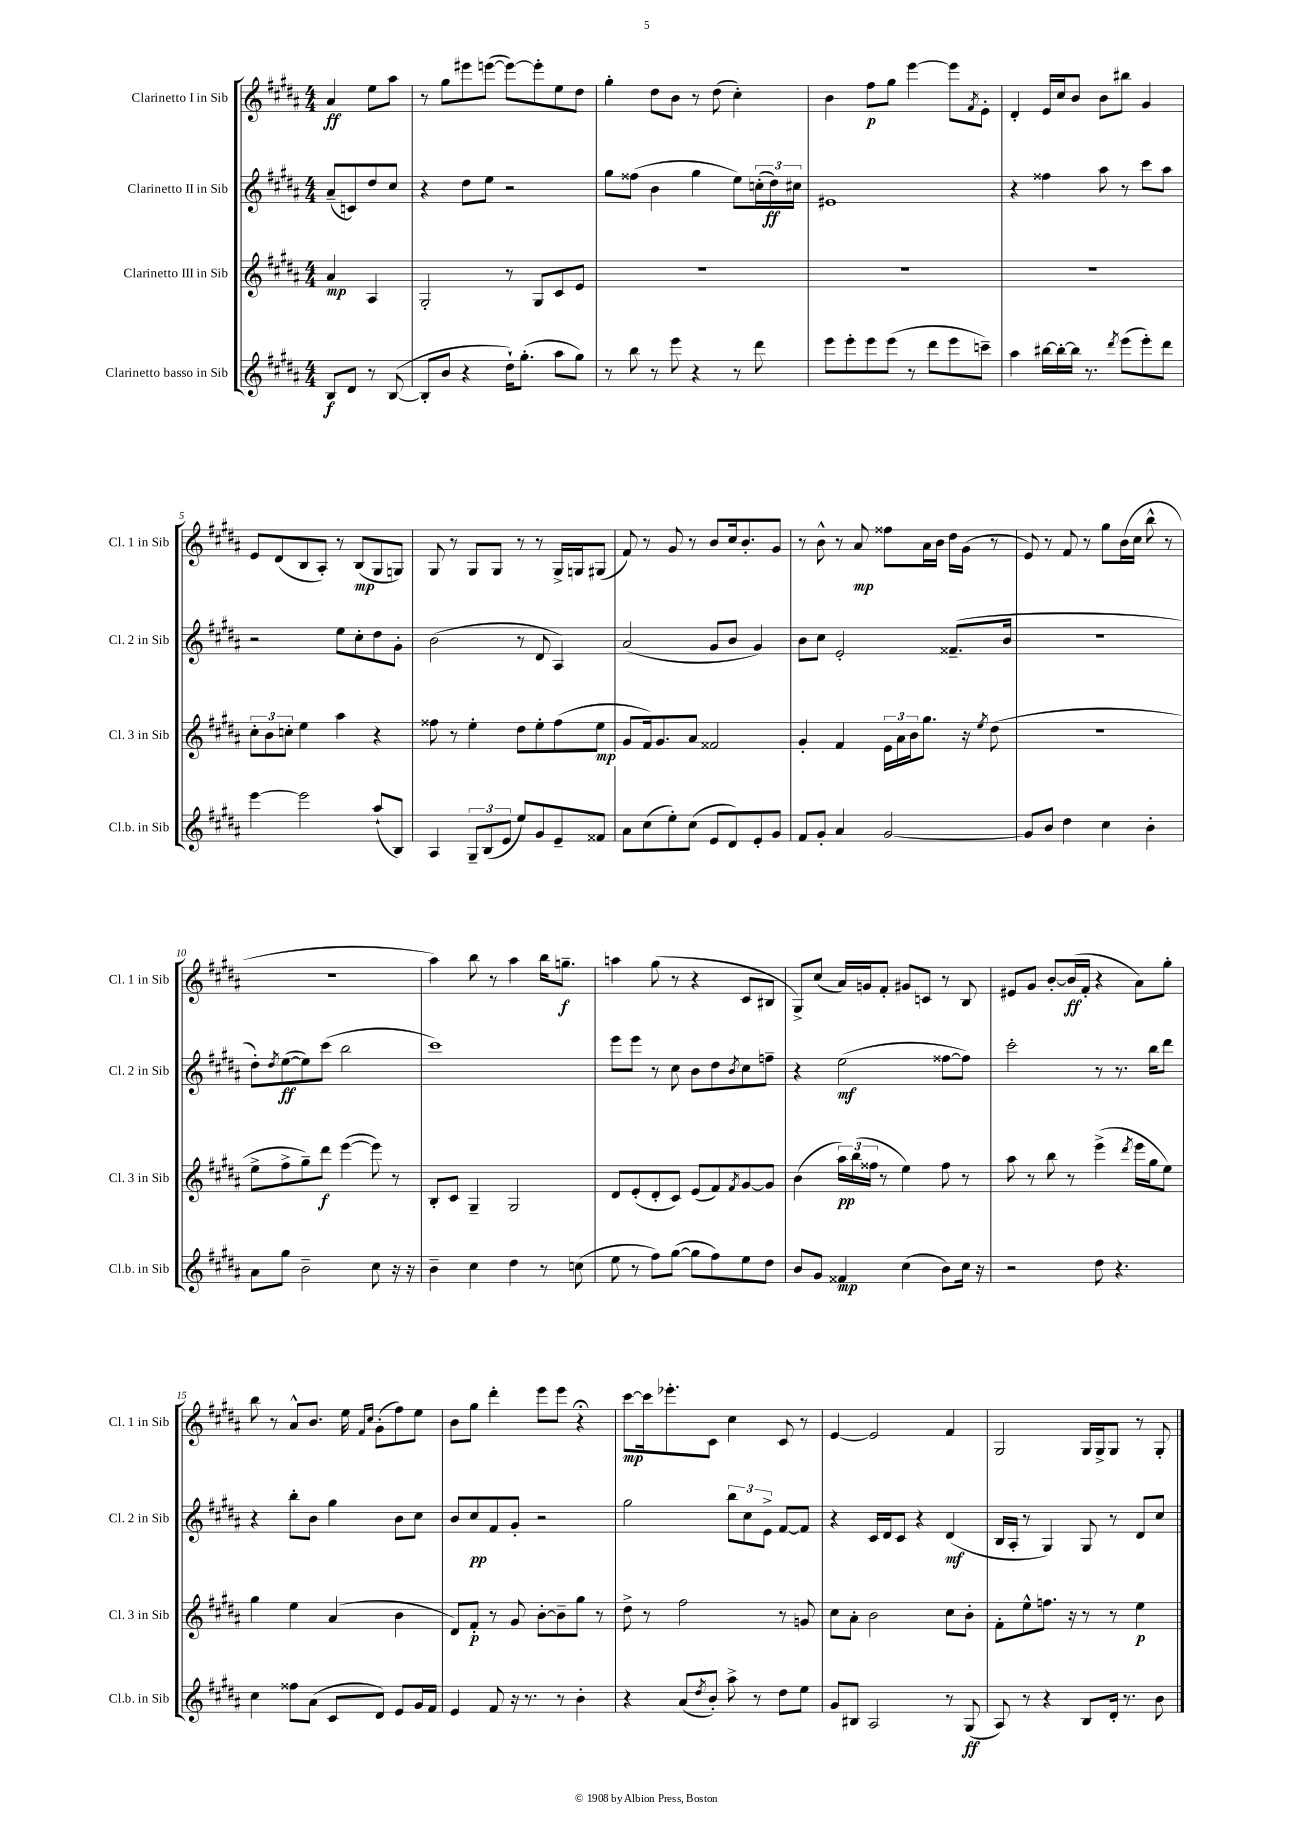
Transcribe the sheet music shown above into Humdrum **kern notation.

**kern	**kern	**kern	**kern
*staff4	*staff3	*staff2	*staff1
*clefG2	*clefG2	*clefG2	*clefG2
*k[f#c#g#d#a#]	*k[f#c#g#d#a#]	*k[f#c#g#d#a#]	*k[f#c#g#d#a#]
*M4/4	*M4/4	*M4/4	*M4/4
8B	4a#	(8a#~	4a#
8d#	.	8c)	.
8r	4A#	8dd#	8ee
([8B	.	8cc#	8aa#
=	=	=	=
8B']	2G#'	4r	8r
8b	.	.	8gg#
4r	.	8dd#	8eee#
.	.	8ee	([8eee
16dd#`)	8r	2r	8eee_)
(8.gg#'	.	.	.
.	8G#	.	8eee']
8aa#	8c#	.	8ee
8gg#)	8e	.	8dd#
=	=	=	=
8r	1r	8gg#	4gg#'
8bb	.	(8ff##	.
8r	.	4b	8dd#
8eee	.	.	8b
4r	.	4gg#	8r
.	.	.	(8dd#
8r	.	8ee)	4cc#')
8ddd#	.	(24cc'	.
.	.	24dd#)	.
.	.	24cc#	.
=	=	=	=
8eee	1r	1e#	4b
8eee'	.	.	.
8eee	.	.	8ff#
(8eee	.	.	8gg#
8r	.	.	[4eee
8ddd#	.	.	.
8eee	.	.	8eee]
.	.	.	8qf#
8ccc~)	.	.	8e'
=	=	=	=
4aa#	1r	4r	4d#'
[16bb#	.	4ff##	16e
16bb#'_	.	.	16cc#
16bb#]	.	.	8b
8.r	.	.	.
.	.	8aa#	8b
8qddd#	.	.	.
(8eee	.	8r	8bb#
8eee')	.	8ccc#	4g#
8ddd#	.	8aa#	.
=	=	=	=
[4eee	12cc#'	2r	8e
.	12b	.	.
.	.	.	(8d#
.	12cc'	.	.
2eee]	4ee	.	8B
.	.	.	8A#')
.	4aa#	8ee	8r
.	.	8cc#'	(8B
(8aa#`	4r	8dd#	8G#
8B)	.	8g#'	8G)
=	=	=	=
4A#	8ff##	(2b	8G#
.	8r	.	8r
12G#~	4ee'	.	8G#
(12B	.	.	.
.	.	.	8G#
12e	.	.	.
8ee)	8dd#	8r	8r
8g#	8ee'	8d#	8r
8e~	(8ff##	4A#)	16G#^
.	.	.	16G
8f##	8ee	.	(8G#
=	=	=	=
8a#	8g#	(2a#	8f#)
(8cc#	16f#)	.	8r
.	8.g#	.	.
8ee')	.	.	8g#
(8cc#	8a#	.	8r
8e	2f##	8g#	8b
8d#)	.	8b	16cc#
.	.	.	8.b'
8e'	.	4g#)	.
8g#	.	.	8g#
=	=	=	=
8f#	4g#'	8b	8r
8g#'	.	8cc#	8b^^
4a#	4f#	2e'	8r
.	.	.	8a#
[2g#	24e	.	8ff##
.	24a#	.	.
.	24b	.	.
.	8.gg#	.	16a#
.	.	.	16b
.	.	(8.f##~	16dd#
.	16r	.	(16g#
.	8qee	.	.
.	(8dd#	.	8r
.	.	16b	.
=	=	=	=
8g#]	1r	1r	8e)
8b	.	.	8r
4dd#	.	.	8f#
.	.	.	8r
4cc#	.	.	8gg#
.	.	.	(16b
.	.	.	16cc#
4b'	.	.	8bb^^
.	.	.	8r
=	=	=	=
8a#	8ee^	8dd#')	1r
.	.	8qdd#	.
8gg#	8ff#^	([8ee	.
2b~	8gg#~)	8ee])	.
.	8ddd#	(8ccc#	.
.	([4eee	2bb	.
8cc#	8eee])	.	.
16r	8r	.	.
16r	.	.	.
=	=	=	=
4b~	8B'	1ccc#)	4aa#)
.	8c#	.	.
4cc#	4G#~	.	8bb
.	.	.	8r
4dd#	2G#	.	4aa#
8r	.	.	16bb
.	.	.	8.gg~
(8cc	.	.	.
=	=	=	=
8ee	8d#	8eee	4aa
8r	(8e'	8eee	.
8ff#)	8d#'	8r	(8gg#
([8gg#	8c#)	8cc#	8r
8gg#]	(8e	8b	4r
8ff#)	8f#)	8dd#	.
.	8qf#	8qb	.
8ee	[8g#	8cc#	8c#
8dd#	8g#]	8ff~	8B#
=	=	=	=
8b	(4b	4r	8G#^)
8g#	.	.	(8cc#
4f##	24aa#)	(2ee	16a#)
.	(24bb	.	.
.	.	.	16g
.	24ff##	.	.
.	8r	.	8f#'
(4cc#	4ee)	.	8g#
.	.	.	8c
8b)	8ff##	[8ff##	8r
16cc#	8r	8ff##])	8B
16r	.	.	.
=	=	=	=
2r	8aa#	2ccc#'	8e#
.	8r	.	8g#
.	8bb	.	[8b'
.	8r	.	(16b]
.	.	.	16f#'
8dd#	(4eee^	8r	4r
4.r	.	8.r	.
.	8qddd#	.	.
.	16eee	.	8a#)
.	16gg#	16bb	.
.	8ee)	8ddd#	8gg#'
=	=	=	=
4cc#	4gg#	4r	8bb
.	.	.	8r
8ff##	4ee	8bb'	8a#^^
(8a#	.	8b	8.b
8c#	(4a#	4gg#	.
.	.	.	16ee
.	.	.	16qqf#
.	.	.	16qqcc#
8d#)	.	.	(8g#'
8e	4b	8b	8ff#)
16g#	.	8cc#	8ee
16f#	.	.	.
=	=	=	=
4e	8d#)	8b	8b
.	8f#'	8cc#	8gg#
8f#	8r	8f#	4ddd#'
16r	8g#	8g#'	.
8.r	.	.	.
.	[8b'	2r	8eee
8r	8b~]	.	8eee
4b'	8gg#	.	4r;
.	8r	.	.
=	=	=	=
4r	8dd#^	2gg#	[8ccc#
.	8r	.	16ccc#]
.	.	.	8.eee-'
(8a#	2ff#	.	.
8qdd#	.	.	.
8b')	.	.	8c#
8aa#^	.	12bb	4cc#
.	.	12cc#	.
8r	.	.	.
.	.	12e^	.
8dd#	8r	[8f#	8c#
8ee	8g	8f#]	8r
=	=	=	=
8g#	8cc#	4r	[4e
8B#	8a#'	.	.
2A#	2b	16c#	2e]
.	.	16d#	.
.	.	8c#	.
.	.	4r	.
8r	8cc#	(4d#	4f#
(8G#	8b'	.	.
=	=	=	=
8A#)	8f#'	16B	2G#
.	.	16A#'	.
8r	8ee^^	8r	.
4r	8.ff	4G#)	.
.	16r	.	.
8B	8r	8G#	16G#
.	.	.	16G#^
16d#'	8r	8r	8G#
8.r	.	.	.
.	4ee	8d#	8r
8b	.	8cc#	8G#'
==	==	==	==
*-	*-	*-	*-
